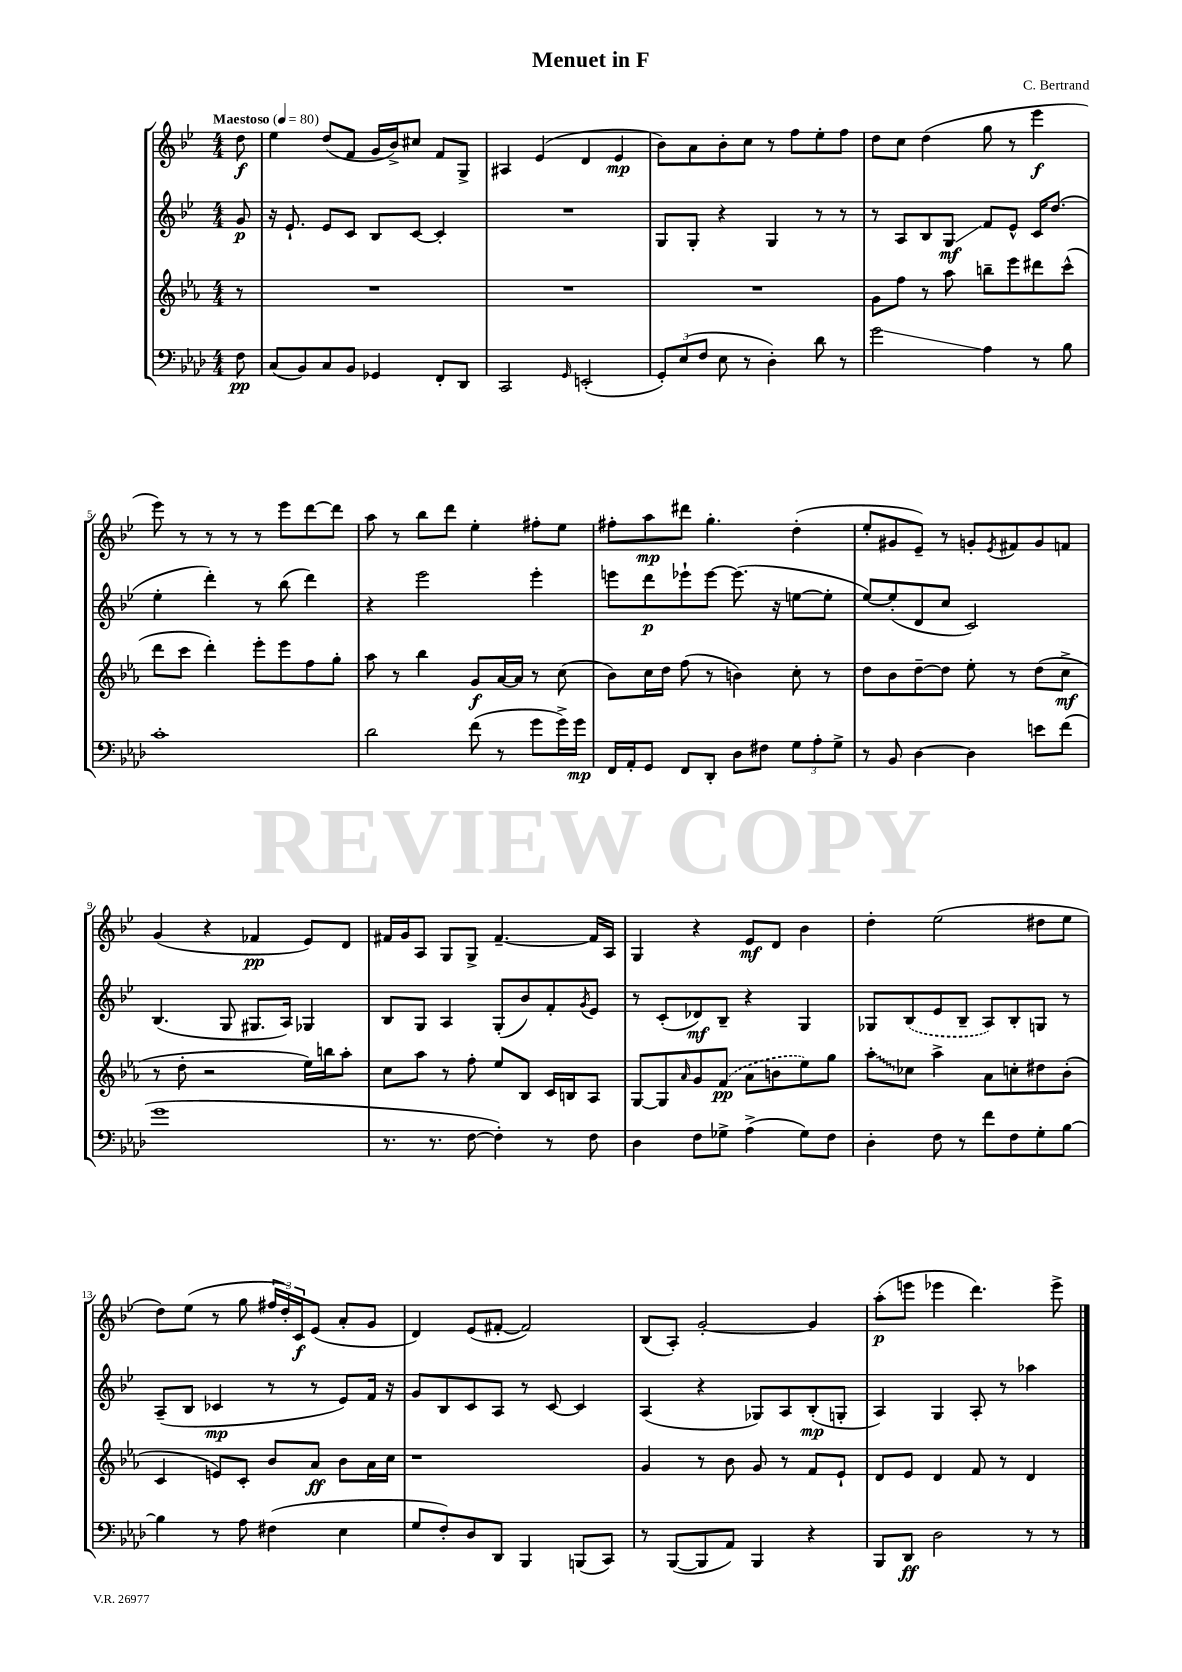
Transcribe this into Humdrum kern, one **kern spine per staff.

**kern	**kern	**kern	**kern
*staff4	*staff3	*staff2	*staff1
*clefF4	*clefG2	*clefG2	*clefG2
*k[b-e-a-d-]	*k[b-e-a-]	*k[b-e-]	*k[b-e-]
*M4/4	*M4/4	*M4/4	*M4/4
*MM80	*MM80	*MM80	*MM80
8F	8r	8g	8dd
=	=	=	=
(8C	1r	16r	4ee-
.	.	8.e-`	.
8BB-)	.	.	.
8C	.	8e-	(8dd
8BB-	.	8c	8f
4GG-	.	8B-	16g
.	.	.	16b-^)
.	.	[8c	8cc#
8FF'	.	4c']	8f
8DD-	.	.	8G^
=	=	=	=
2CC	1r	1r	4A#
.	.	.	(4e-
16qqGG	.	.	.
(2EE'	.	.	4d
.	.	.	4e-
=	=	=	=
12GG')	1r	8G	8b-)
(12E-	.	.	.
.	.	8G'	8a
12F	.	.	.
8E-	.	4r	8b-'
8r	.	.	8cc
4D-')	.	4G	8r
.	.	.	8ff
8d-	.	8r	8ee-'
8r	.	8r	8ff
=	=	=	=
2g	8g	8r	8dd
.	8ff	8A	8cc
.	8r	8B-	(4dd
.	8aa-	8G	.
4A-	8bb~	8f	8gg
.	8eee-	8e-^^	8r
8r	8ddd#	16c	4eee-
.	.	(8.dd	.
8B-	(8ccc^^	.	.
=	=	=	=
1c'	8ddd	4ee-'	8eee-)
.	8ccc	.	8r
.	4ddd')	4ddd')	8r
.	.	.	8r
.	8eee-'	8r	8r
.	8eee-	(8bb-	8eee-
.	8ff	4ddd)	[8ddd
.	8gg'	.	8ddd]
=	=	=	=
2d-	8aa-	4r	8aa
.	8r	.	8r
.	4bb-	2eee-	8bb-
.	.	.	8ddd
(8f	8g	.	4ee-'
8r	[16a-	.	.
.	16a-]	.	.
8g	8r	4eee-'	8ff#'
16g^)	(8cc	.	8ee-
16g	.	.	.
=	=	=	=
16FF	8b-)	8eee	8ff#'
16AA-'	.	.	.
8GG	16cc	8ddd	8aa
.	16dd	.	.
8FF	(8ff	8eee-`	8ddd#
8DD-'	8r	[8eee-	4.gg'
8D-	4b)	(8.eee-]	.
8F#	.	.	.
.	.	16r	.
12G	8cc'	[8ee	(4dd'
12A-'	.	.	.
.	8r	8ee']	.
12G^	.	.	.
=	=	=	=
8r	8dd	[8ee-)	8ee-'
8BB-	8b-	(8ee-']	8g#
[4D-	[8dd~	8d	8e-~)
.	8dd]	8cc	8r
4D-]	8ee-'	2c)	8g'
.	.	.	8qe-
.	8r	.	8f#
8e	(8dd	.	8g
(8f	8cc^	.	8f
=	=	=	=
1g	8r	(4.B-	(4g
.	8dd'	.	.
.	2r	.	4r
.	.	8G	.
.	.	8.G#	4f-
.	.	16A)	.
.	16ee-)	4G-	8e-)
.	16bb	.	.
.	8aa-'	.	8d
=	=	=	=
8.r	8cc	8B-	16f#
.	.	.	16g
.	8aa-	8G	8A
8.r	.	.	.
.	8r	4A	8G
[8F	8ff'	.	8G^
4F'])	8ee-	(8G'	[4.f#~
.	8B-	8b-)	.
8r	16c	8f'	.
.	16B	.	.
.	.	8qg	.
8F	8A-	8e-	16f#]
.	.	.	16A
=	=	=	=
4D-	[8G	8r	4G
.	8G]	(8c'	.
.	16qqa-	.	.
8F	8g	8d-)	4r
8G-^	(8f	8B-~	.
(4A-^	8a-	4r	8e-
.	8b	.	8d
8G-)	8ee-)	4G	4b-
8F	8gg	.	.
=	=	=	=
4D-'	8aa-'	8G-	4dd'
.	8cc-	(8B-	.
8F	4aa-^	8e-	(2ee-
8r	.	8B-~	.
8f	8a-	8A)	.
8F	8cc'	8B-'	.
8G'	8dd#	8G	8dd#
[8B-	(8b-'	8r	8ee-
=	=	=	=
4B-]	4c	(8A~	8dd)
.	.	8B-	(8ee-
8r	8e)	4c-	8r
8A-	8c'	.	8gg
(4F#	8b-	8r	24ff#
.	.	.	24dd')
.	.	.	24c
.	8a-	8r	(8e-
4E-	8b-	8e-)	8a'
.	16a-	16f	8g
.	16cc	16r	.
=	=	=	=
8G	1r	8g	4d)
8F')	.	8B-	.
8D-	.	8c	(8e-
8DD-	.	8A	[8f#'
4BBB-	.	8r	2f#])
.	.	[8c	.
(8BBB	.	4c]	.
8CC)	.	.	.
=	=	=	=
8r	4g	(4A	(8B-
([8BBB-	.	.	8A')
8BBB-]	8r	4r	[2g'
8AA-)	8b-	.	.
4BBB-	8g	8G-)	.
.	8r	8A	.
4r	8f	(8B-'	4g]
.	8e-`	8G'	.
=	=	=	=
8BBB-	8d	4A)	(8aa'
8DD-	8e-	.	8eee
2D-	4d	4G	4eee-
.	8f	8A'	4.ddd)
.	8r	8r	.
8r	4d	4aa-	.
8r	.	.	8eee-^
==	==	==	==
*-	*-	*-	*-
